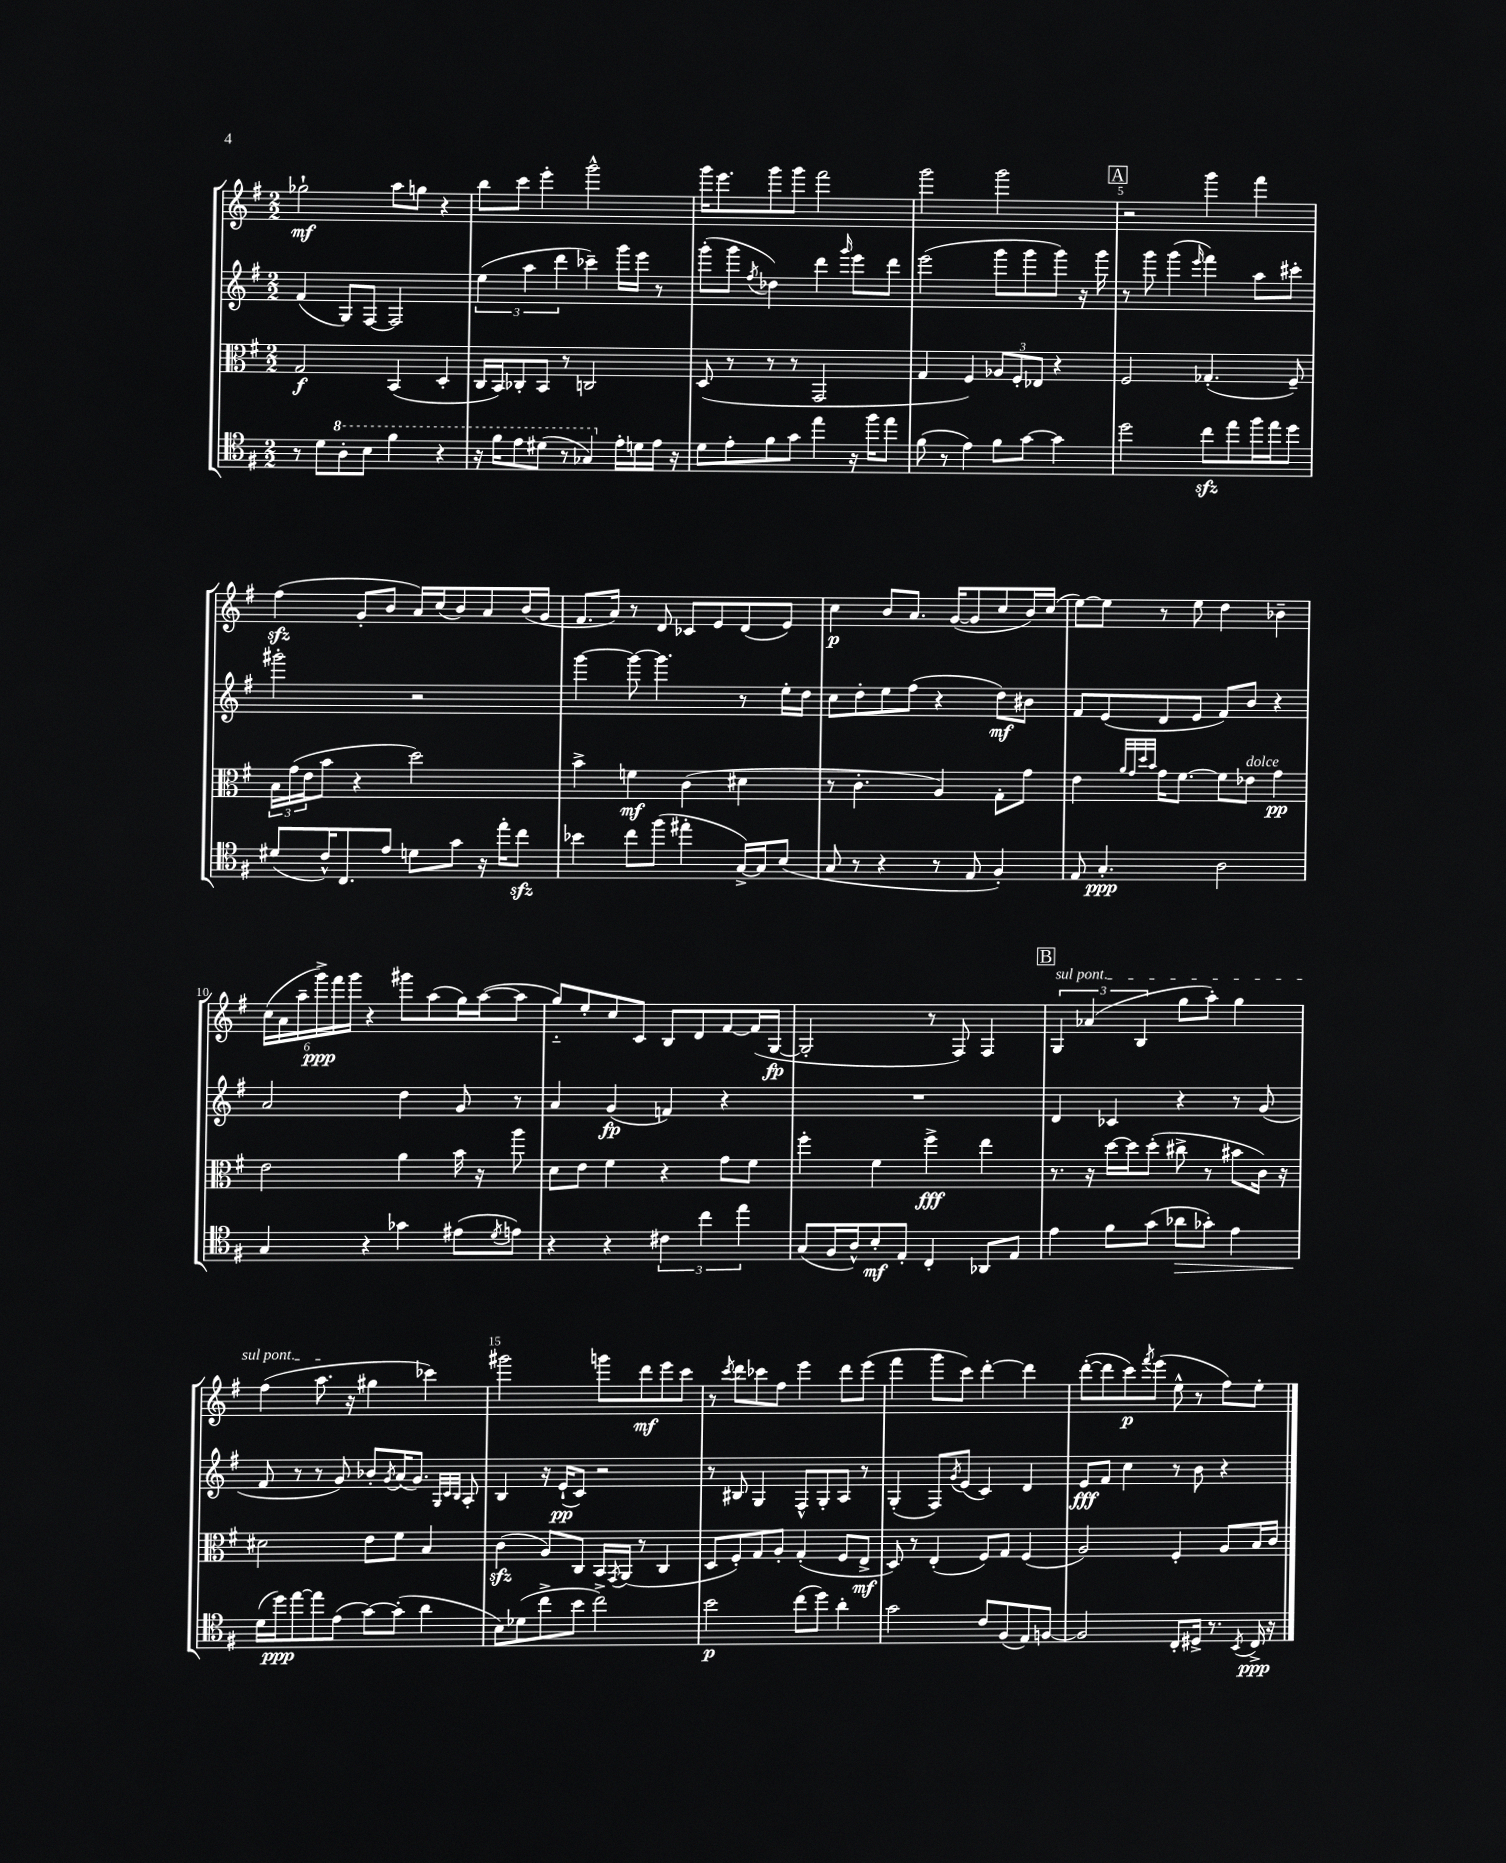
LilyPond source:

<<
\new StaffGroup <<
\new Staff = "s0" {
    \clef treble \key g \major \numericTimeSignature \time 2/2
    ges''2-!\mf a''8 g''8 r4 |
    b''8 c'''8 e'''4-. g'''2-^ |
    g'''16 e'''8. g'''8 g'''8 fis'''2 |
    g'''2 g'''2 |
    \mark \markup { \box "A" } r2 g'''4 fis'''4 |
    fis''4\sfz( g'8-. b'8 a'16) c''16( b'8) a'8 b'16( g'16 |
    fis'8. a'16) r8 d'8 ces'8 e'8 d'8( e'8) |
    c''4\p b'8 a'8. g'16~( g'8 c''8 b'16) c''16( |
    e''8~) e''8 r8 e''8 d''4 bes'4-- |
    \tuplet 6/4 { c''16( a'16 a''16-- g'''16->\ppp) fis'''16 g'''16 } r4 gis'''8 a''8( g''16) a''16~( a''8 |
    g''8-_) e''8-. c''8 c'8 b8 d'8 fis'8~ fis'16( g16~\fp |
    g2-. r8 fis8) fis4 |
    \mark \markup { \box "B" } \tuplet 3/2 { \once \override TextSpanner.bound-details.left.text = \markup { \italic "sul pont." } g4\startTextSpan aes'4( b4 } g''8 a''8-.) g''4 |
    fis''4( a''8.\stopTextSpan r16 gis''4 ces'''4) |
    gis'''2 g'''8 d'''8\mf e'''8 c'''8 |
    r8 \acciaccatura { c'''8 } d'''8 ces'''8 fis''8 e'''4 d'''8 e'''8( |
    fis'''4 g'''8 c'''8) d'''4~-. d'''4 |
    d'''8~-.( d'''8 c'''8\p) \acciaccatura { fis'''8 } e'''8( e''8-^ r8 fis''8) e''8-. \bar "|." |
}
\new Staff = "s1" {
    \clef treble \key g \major \numericTimeSignature \time 2/2
    fis'4( g8) fis8~ fis2 |
    \tuplet 3/2 { e''4( a''4 d'''4 } ces'''4--) g'''16 e'''16 r8 |
    g'''8-.( g'''8 \acciaccatura { fis''8 } des''4) d'''4 \grace { g'''16 } e'''8 d'''8 |
    e'''2( g'''8 g'''8 g'''8) r16 g'''16 |
    \mark \markup { \box "A" } r8 g'''8 g'''4( \grace { e'''16 } fis'''4) a''8 cis'''8-. |
    gis'''2-. r2 |
    g'''4~ g'''8~ g'''4. r8 e''16-. d''16 |
    c''8 d''8-. e''8 fis''8( r4 d''8\mf) bis'8 |
    fis'8 e'8( d'8 e'8 fis'8) b'8 r4 |
    a'2 d''4 g'8 r8 |
    a'4 g'4\fp( f'4) r4 |
    R1 |
    \mark \markup { \box "B" } d'4 ces'4 r4 r8 g'8( |
    fis'8 r8 r8 g'8) bes'8-. \acciaccatura { g'8 } a'16( g'8.) \grace { g32 c'32 b32 } a8-. |
    b4 r16 e'16-!\pp( c'8) r2 |
    r8 bis8 g4 fis8-^ g8-. a8 r8 |
    g4-.( fis8) \acciaccatura { g'8 } e'8( c'4) d'4 |
    e'8\fff fis'8 c''4 r8 b'8 r4 \bar "|." |
}
\new Staff = "s2" {
    \clef alto \key g \major \numericTimeSignature \time 2/2
    g2\f b,4( d4-. |
    c16 b,16) ces8-. b,8 r8 c2 |
    d8( r8 r8 r8 g,2 |
    g4 fis4) \tuplet 3/2 { aes8 fis8-. ees8 } r4 |
    \mark \markup { \box "A" } fis2 ges4.-.( fis8--) |
    \tuplet 3/2 { b16 g'16( e'16 } b'8 r4 d''2) |
    b'4-> f'4\mf c'4( dis'4 |
    r8 c'4.-. a4) g8-. g'8 |
    e'4 \grace { a'32 g'32 d''32 b'32 } g'16 fis'8.~ fis'8 ees'8^\markup { \italic "dolce" } g'4\pp |
    e'2 a'4 b'16 r16 a''8 |
    d'8 e'8 fis'4 r4 g'8 fis'8 |
    fis''4-. fis'4 fis''4->\fff e''4 |
    \mark \markup { \box "B" } r8. r16 d''16~ d''16 d''8-.( cis''8-> r8 bis'8 c'16) r16 |
    dis'2 e'8 fis'8 b4 |
    c'4\sfz( a8) c8 b,16 \acciaccatura { g,8 } a,16( r8 c4 |
    d8 fis8-.) g8 a8-. g4-.( fis8 e8->\mf |
    d8) r8 e4-.( fis8) g8 fis4( |
    a2) fis4-. a8 b16 c'16 \bar "|." |
}
\new Staff = "s3" {
    \clef tenor \key g \major \numericTimeSignature \time 2/2
    r8 d'8 \ottava #1 a'8-. b'8 fis''4 r4 |
    r16 fis''16 e''8 dis''8( r8 ges'4) \ottava #0 e'16-. d'!16 e'16 r16 |
    d'8 e'8-. fis'8 g'8 e''4 r16 fis''16 e''8 |
    fis'8( r8 e'4) fis'8 g'8~ g'4 |
    \mark \markup { \box "A" } d''2 c''8\sfz e''8 fis''16 e''16 d''8 |
    dis'8( c'16-^) c8. e'8 d'8 g'8 r16 e''16-. c''8\sfz |
    bes'4 c''8 fis''8( eis''4-. g16~->) g16 b8( |
    g8 r8 r4 r8 e8 fis4-.) |
    e8 g4.-.\ppp a2 |
    g4 r4 ges'4 eis'8( \acciaccatura { d'8 } e'8) |
    r4 r4 \tuplet 3/2 { cis'4 c''4 e''4 } |
    g8( fis16 a16-^) b8-.\mf e8-. c4-. aes,8 e8 |
    \mark \markup { \box "B" } e'4 fis'8 g'8( aes'8\> ges'8-.) e'4 |
    d'16\!( d''16\ppp) e''8~ e''8 e'8( g'8~) g'8-.( a'4 |
    b8) des'8( c''8-> b'8 c''2->) |
    b'2\p c''8( d''8) a'4-. |
    g'2 c'8 fis8( e8) f8~ |
    f2 c8-. dis16-> r8. \acciaccatura { b,8 } c16->\ppp r16 \bar "|." |
}
>>
>>
\layout { \context { \Score \override BarNumber.break-visibility = ##(#f #t #t) barNumberVisibility = #(every-nth-bar-number-visible 5) } }
